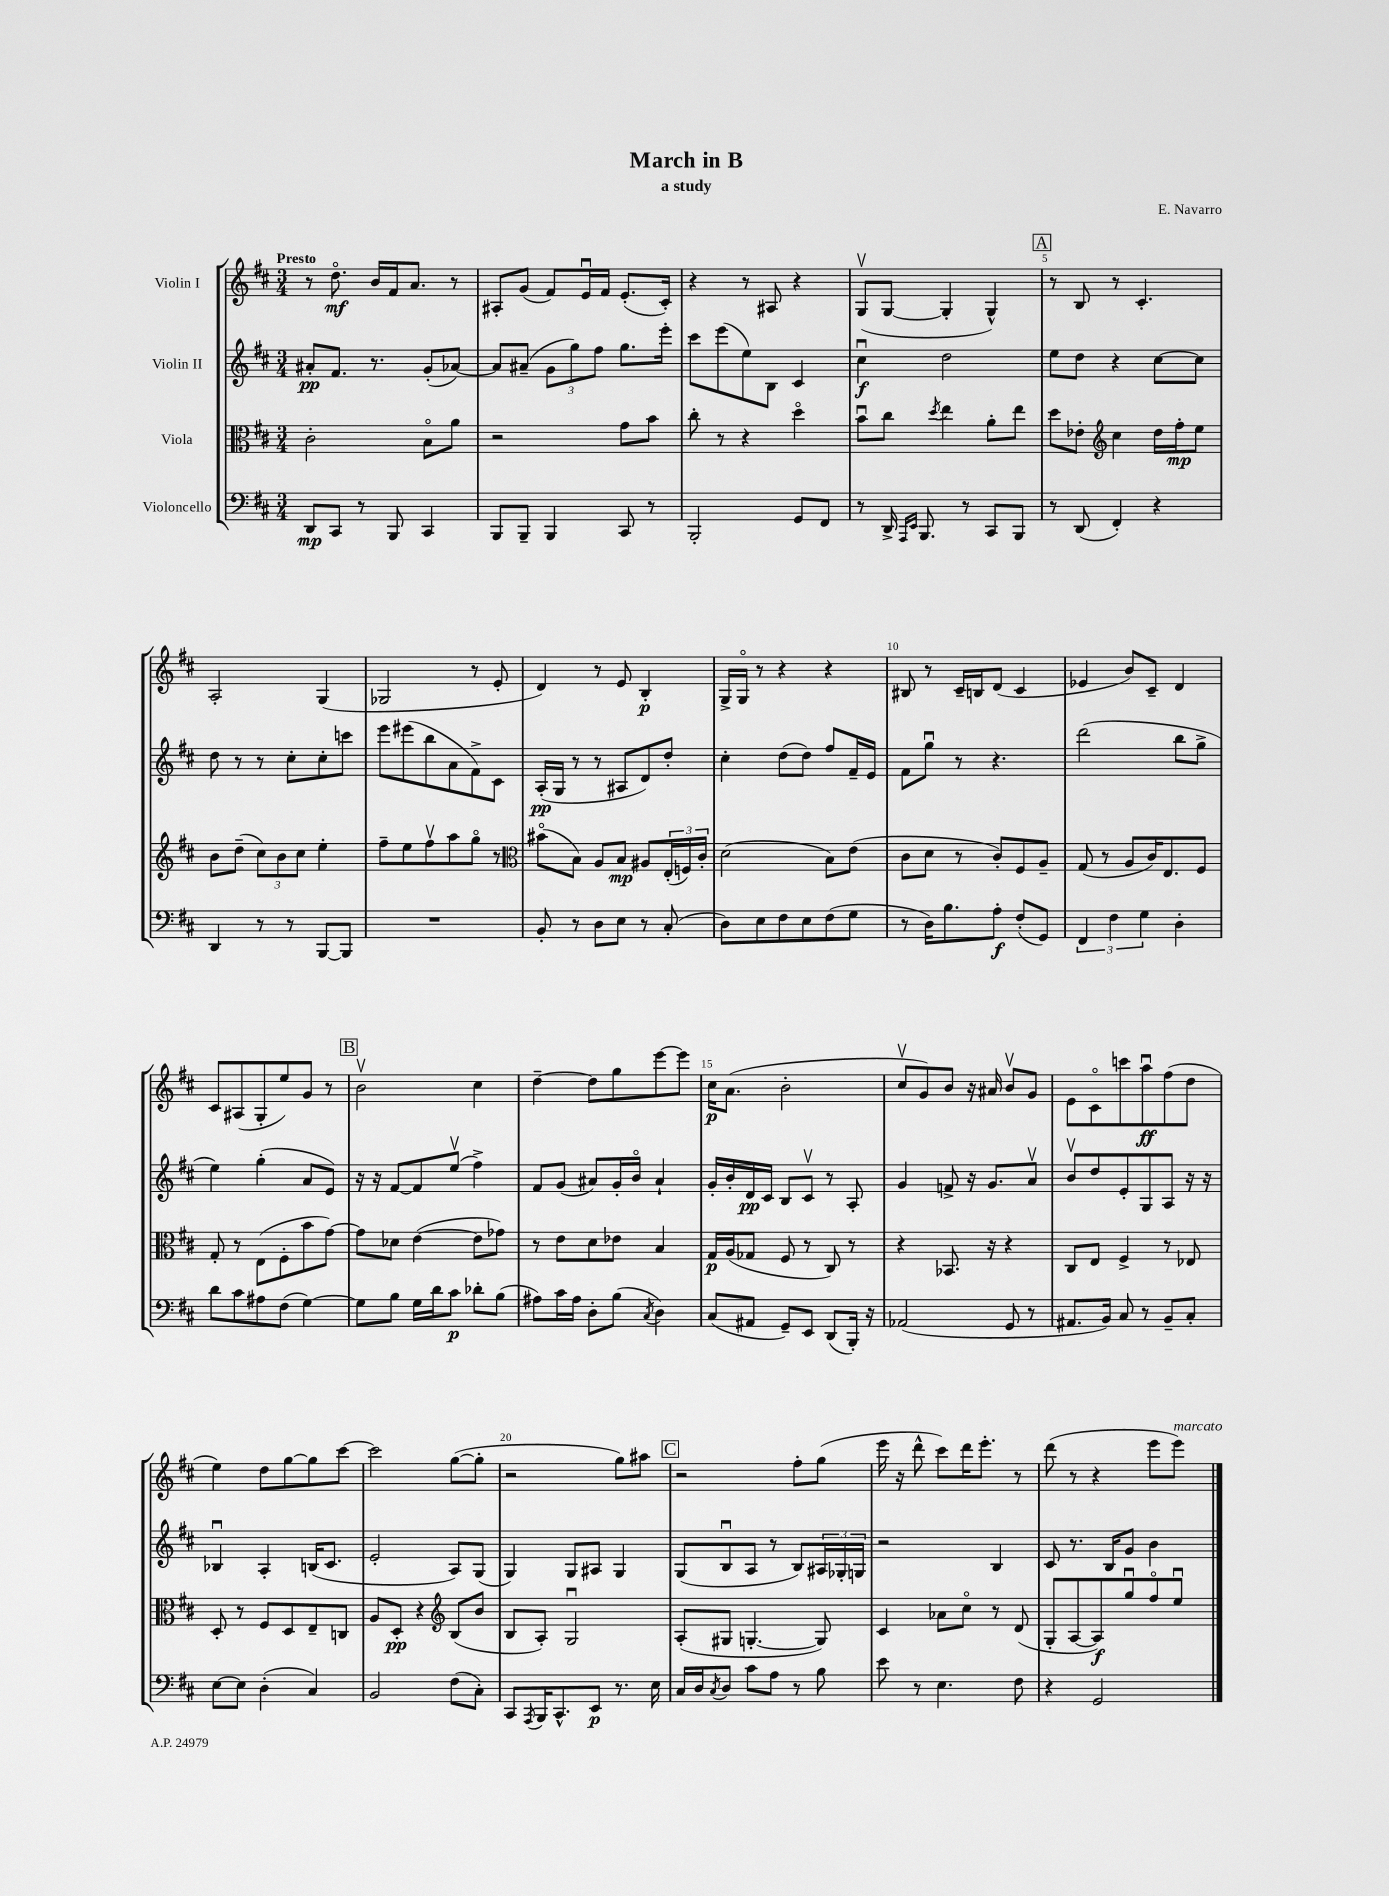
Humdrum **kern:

**kern	**kern	**kern	**kern
*staff4	*staff3	*staff2	*staff1
*clefF4	*clefC3	*clefG2	*clefG2
*k[f#c#]	*k[f#c#]	*k[f#c#]	*k[f#c#]
*M3/4	*M3/4	*M3/4	*M3/4
8DD	2c#'	8a#'	8r
8CC#	.	8.f#	8.ddo
8r	.	.	.
.	.	8.r	16b
8BBB	.	.	16f#
.	.	.	8.a
4CC#	8Bo	(8g'	.
.	8a	[8a-)	8r
=	=	=	=
8BBB	2r	8a-]	8A#'
8BBB~	.	(8a#~	(8g
4BBB	.	12g	8f#)
.	.	12gg)	.
.	.	.	16eu
.	.	12ff#	.
.	.	.	16f#
8CC#	8g	8.gg	(8.e'
8r	8b	.	.
.	.	16eee'	16c#')
=	=	=	=
2BBB'	8cc#'	8ccc#	4r
.	8r	(8eee	.
.	4r	8ee)	8r
.	.	8B	8A#
8GG	4ddo	4c#	4r
8FF#	.	.	.
=	=	=	=
8r	8bu	4cc#u	(8Gv
16DD^	8cc#	.	[8G
16qqAAA	.	.	.
16qqEE	.	.	.
8.BBB	.	.	.
.	8qdd	.	.
.	4ee	2dd	4G']
8r	.	.	.
8CC#	8a'	.	4G^^)
8BBB	8ee	.	.
=	=	=	=
8r	8dd	8ee	8r
(8DD	8e-'	8dd	8B
*	*clefG2	*	*
4FF#')	4cc#	4r	8r
.	.	.	4.c#'
4r	16dd	[8cc#	.
.	16ff#'	.	.
.	8ee	8cc#]	.
=	=	=	=
4DD	8b	8dd	2A'
.	(8dd~	8r	.
8r	12cc#)	8r	.
.	12b	.	.
8r	.	8cc#'	.
.	12cc#	.	.
[8BBB	4ee'	8cc#'	(4G
8BBB]	.	8ccc	.
=	=	=	=
2.r	8ff#~	8eee	2G-
.	8ee	(8eee#	.
.	8ff#v	8bb	.
.	8aa	8a	.
.	8ggo	8f#^)	8r
.	8r	8c#	8e'
=	=	=	=
*	*clefC3	*	*
8BB'	(8b#o	(16A'	4d)
.	.	16G	.
8r	8B)	8r	.
8D	8A	8r	8r
8E	8B	8A#	8e
8r	8A#	8d)	4B'
(8C#'	(24E'	8dd'	.
.	24F)	.	.
.	24c#'	.	.
=	=	=	=
8D)	(2d	4cc#'	16G^
.	.	.	16Go
8E	.	.	8r
8F#	.	(8dd	4r
8E	.	8dd)	.
(8F#	8B)	8ff#	4r
8G	(8e	16f#~	.
.	.	16e	.
=	=	=	=
8r	8c#	8f#	8B#
16D)	8d	8ggu	8r
8.B	.	.	.
.	8r	8r	16c#~
.	.	.	16B
8A'	8c#')	4.r	(8d
(8F#'	8F#	.	4c#
8GG)	8A~	.	.
=	=	=	=
6FF#	(8G	(2ddd	4e-
.	8r	.	.
6F#	.	.	.
.	8A	.	8b)
6G	.	.	.
.	16c#)	.	8c#~
.	8.E	.	.
4D'	.	8bb	4d
.	8F#	8gg^	.
=	=	=	=
8d	8G'	4ee)	8c#
8c#	8r	.	(8A#
8A#	(8E	(4gg'	8G'
(8F#	8F#'	.	8ee)
[4G)	8b	8a	8g
.	[8g)	8e)	8r
=	=	=	=
8G]	8g]	16r	2bv
.	.	16r	.
8B	8d-	[8f#	.
16G	([4e	8f#]	.
16d	.	.	.
8c#	.	(8eev	.
8d-'	8e]	4ff#^)	4cc#
(8B	8g-)	.	.
=	=	=	=
8A#)	8r	8f#	[4dd~
16c#	8e	(8g	.
16A#	.	.	.
8D'	8d	8a#)	8dd]
(8B	8e-	16g'	8gg
.	.	16bo	.
8qC#	.	.	.
4D)	4B	4a#`	[8eee
.	.	.	8eee]
=	=	=	=
(8C#	16G	16g'	16cc#
.	(16A	16b'	(8.a
8AA#	8G-	16d	.
.	.	16c#	.
8GG~)	8F#	8B	2b'
8EE	8r	8c#v	.
(8DD	8C#)	8r	.
16BBB')	8r	8A'	.
16r	.	.	.
=	=	=	=
(2AA-	4r	4g	8cc#v
.	.	.	8g)
.	8.BB-	8f^	8b
.	.	16r	16r
.	16r	8.g	16a#
8GG	4r	.	8bv
8r	.	8av	8g
=	=	=	=
8.AA#	8C#	8bv	8e
.	8E	8dd	8c#o
16BB)	.	.	.
8C#	4F#^	8e'	8ccc
8r	.	8G	8aau
8BB~	8r	8A	(8ff#
8C#'	8E-	16r	8dd
.	.	16r	.
=	=	=	=
[8E	8D'	4B-u	4ee)
8E]	8r	.	.
(4D'	8F#	4A'	8dd
.	8D	.	[8gg
4C#)	8E~	(16B	8gg]
.	.	8.c#	.
.	8C	.	[8ccc#
=	=	=	=
2BB	8A	2e'	2ccc#]
.	8D'	.	.
.	4r	.	.
*	*clefG2	*	*
(8F#	(8B	8A)	([8gg
8C#')	8b	(8G	8gg']
=	=	=	=
8CC#	8B	4G)	2r
8qAAA	.	.	.
16BBB	8A')	.	.
8.CC#^^	.	.	.
.	2Gu	8G	.
8EE	.	8A#	.
8.r	.	4G	8gg)
.	.	.	8aa#
16E	.	.	.
=	=	=	=
16C#	(8A'	(8G	2r
16D	.	.	.
8qC#	.	.	.
8D	8G#	8Bu	.
8c#	[4.G'	8A	.
8A	.	8r	.
8r	.	8B)	8ff#'
8B	8G])	24A#	(8gg
.	.	24G-'	.
.	.	24G	.
=	=	=	=
8e	4c#	2r	16eee
.	.	.	16r
8r	.	.	8ddd^^
4.E	8a-	.	8ccc#)
.	8cc#o	.	16ddd
.	.	.	8.eee'
.	8r	4B	.
8F#	(8d	.	8r
=	=	=	=
4r	8G'	8c#	(8ddd
.	[8A	8.r	8r
2GG	8A])	.	4r
.	.	16B	.
.	8ggu	8g	.
.	8ff#o	4b	8eee
.	8eeu	.	8eee)
==	==	==	==
*-	*-	*-	*-
